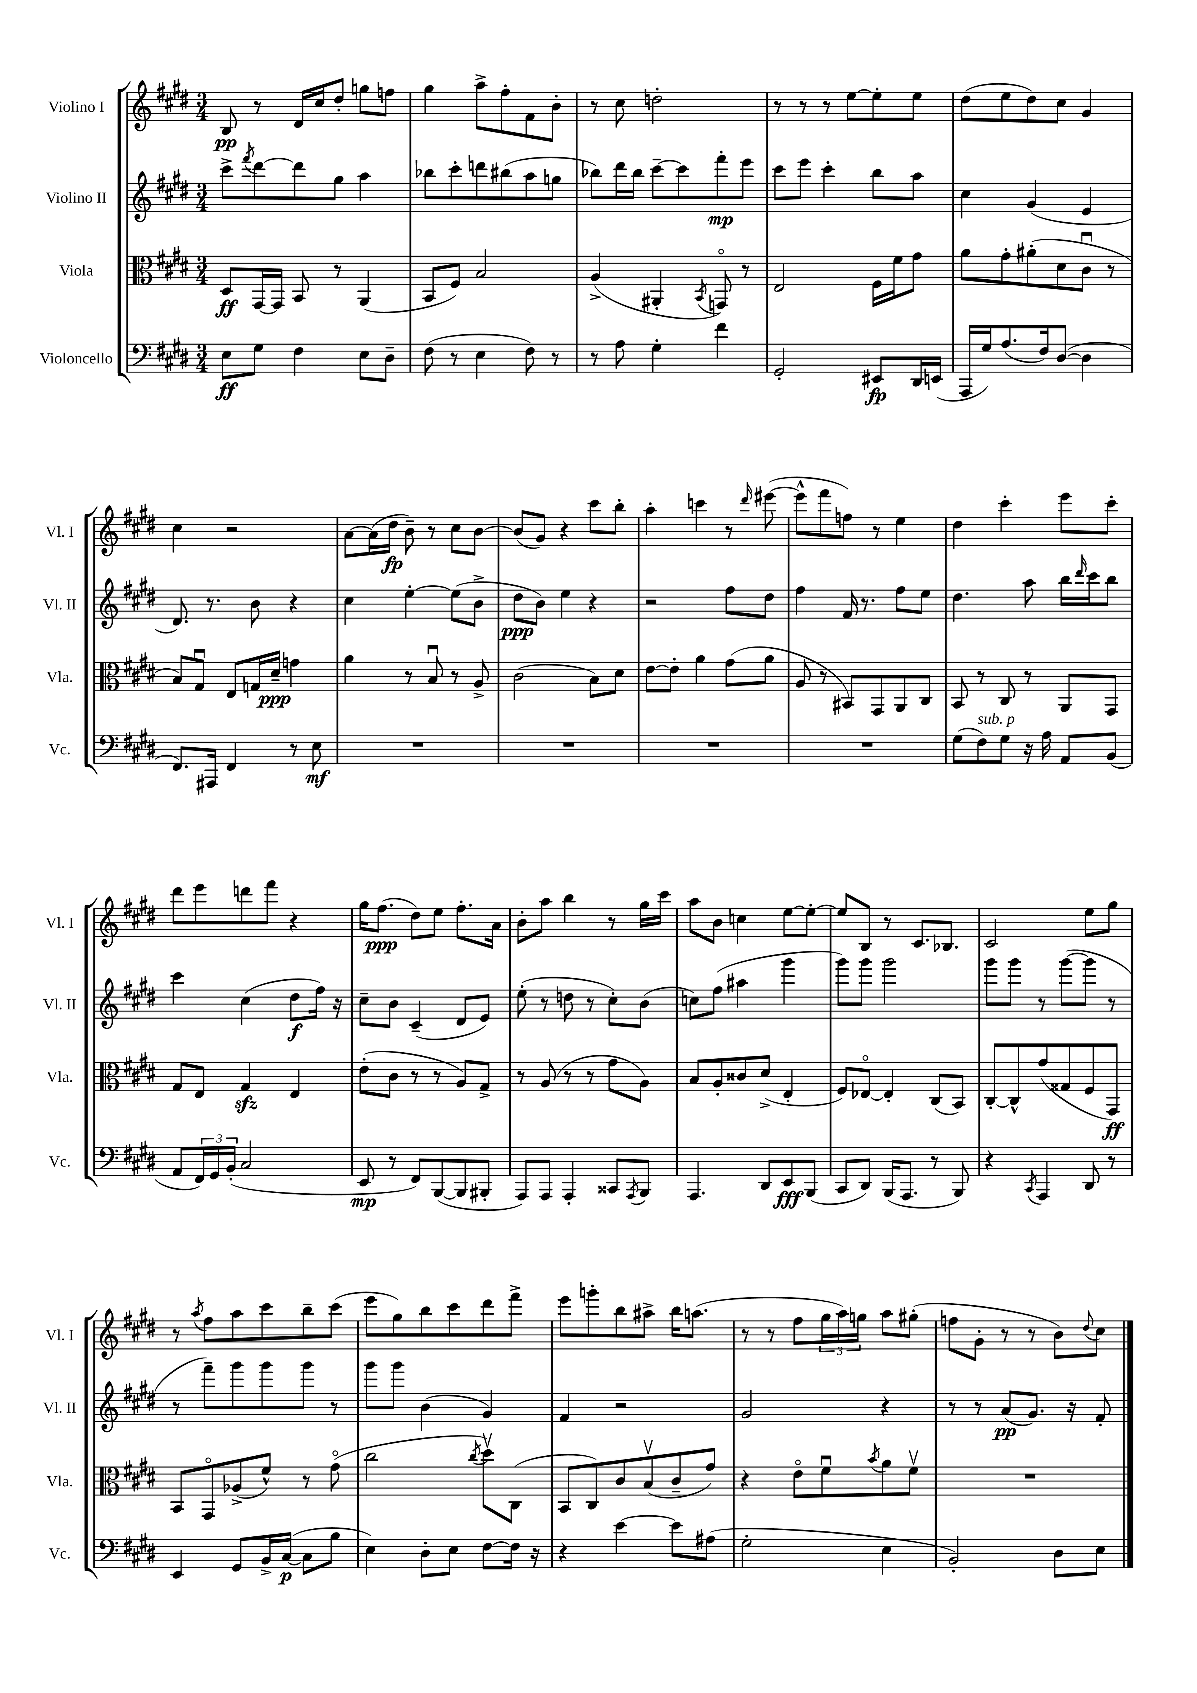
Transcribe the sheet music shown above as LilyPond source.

<<
\new StaffGroup <<
\new Staff = "s0" \with { instrumentName = "Violino I" shortInstrumentName = "Vl. I" } {
    \clef treble \key e \major \numericTimeSignature \time 3/4
    b8\pp r8 dis'16 cis''16 dis''8-. g''8 f''8 |
    gis''4 a''8-> fis''8-. fis'8 b'8-. |
    r8 cis''8 d''2-. |
    r8 r8 r8 e''8~ e''8-. e''8 |
    dis''8( e''8 dis''8) cis''8 gis'4 |
    cis''4 r2 |
    a'8~ a'16( dis''16\fp b'8--) r8 cis''8 b'8~ |
    b'8( gis'8) r4 cis'''8 b''8-. |
    a''4-. c'''4 r8 \grace { dis'''16 } eis'''8~( |
    eis'''8-^ fis'''8 f''8) r8 e''4 |
    dis''4 cis'''4-. e'''8 cis'''8-. |
    dis'''8 e'''8 d'''8 fis'''8 r4 |
    gis''16 fis''8.\ppp( dis''8) e''8 fis''8.-. a'16 |
    b'8-. a''8 b''4 r8 gis''16 cis'''16 |
    a''8 b'8 c''4 e''8~ e''8~-. |
    e''8 b8 r8 cis'8. bes8. |
    cis'2 e''8 gis''8 |
    r8 \acciaccatura { a''8 } fis''8 a''8 cis'''8 b''8-- cis'''8( |
    e'''8 gis''8) b''8 cis'''8 dis'''8 fis'''8-> |
    e'''8 g'''8-. b''8 ais''8-> b''16 a''8.( |
    r8 r8 fis''8 \tuplet 3/2 { gis''16 a''16) g''16 } a''8 gis''8-.( |
    f''8 gis'8-. r8 r8 b'8) \appoggiatura { dis''8 } cis''8 \bar "|." |
}
\new Staff = "s1" \with { instrumentName = "Violino II" shortInstrumentName = "Vl. II" } {
    \clef treble \key e \major \numericTimeSignature \time 3/4
    cis'''8-> \acciaccatura { fis'''8 } dis'''8~ dis'''8 gis''8 a''4 |
    bes''8 cis'''8-. d'''8 bis''8( a''8 g''8 |
    bes''8) dis'''16 bes''16 cis'''8~-- cis'''8 fis'''8-.\mp e'''8 |
    cis'''8 e'''8 cis'''4-. b''8 a''8 |
    cis''4 gis'4( e'4 |
    dis'8.) r8. b'8 r4 |
    cis''4 e''4~-. e''8( b'8-> |
    dis''8\ppp b'8) e''4 r4 |
    r2 fis''8 dis''8 |
    fis''4 fis'16 r8. fis''8 e''8 |
    dis''4. a''8 b''16 \grace { dis'''16 } cis'''16 b''8 |
    cis'''4 cis''4( dis''8\f fis''16) r16 |
    cis''8-- b'8 cis'4--( dis'8 e'8) |
    e''8-.( r8 d''8 r8 cis''8-.) b'8( |
    c''8) fis''8( ais''4 gis'''4 |
    gis'''8) gis'''8 gis'''2 |
    gis'''8 gis'''8 r8 gis'''8~( gis'''8 r8 |
    r8 fis'''8--) gis'''8 gis'''8 gis'''8 r8 |
    gis'''8 gis'''8 b'4( gis'4) |
    fis'4 r2 |
    gis'2 r4 |
    r8 r8 a'8\pp( gis'8.) r16 fis'8-. \bar "|." |
}
\new Staff = "s2" \with { instrumentName = "Viola" shortInstrumentName = "Vla." } {
    \clef alto \key e \major \numericTimeSignature \time 3/4
    dis8\ff gis,16~ gis,16 b,8 r8 a,4( |
    b,8 fis8) b2 |
    a4->( ais,4-. \acciaccatura { b,8 } g,8\flageolet) r8 |
    e2 fis16 fis'16 gis'8 |
    a'8 gis'8-. ais'8-.( dis'8 cis'8\downbow r8 |
    b8) gis8\downbow e8 g16 dis'16--\ppp g'4 |
    a'4 r8 b8\downbow r8 a8-> |
    cis'2( b8) dis'8 |
    e'8~ e'8-. a'4 gis'8( a'8 |
    a8 r8 bis,8) gis,8 a,8 cis8 |
    b,8 r8 cis8 r8 a,8 gis,8 |
    gis8 e8 gis4\sfz e4 |
    e'8-.( cis'8 r8 r8 a8) gis8-> |
    r8 a8( r8 r8 gis'8 a8) |
    b8 a8-. cisis'8 dis'8->( e4-. |
    fis8) ees8~\flageolet ees4-. cis8( b,8) |
    cis8~-. cis8-^ gis'8( gisis8 fis8 gis,8\ff) |
    b,8 gis,8\flageolet aes8->( fis'8-^) r8 gis'8\flageolet( |
    cis''2 \acciaccatura { cis''8 } dis''8\upbow) cis8( |
    b,8 cis8) cis'8 b8\upbow( cis'8-- gis'8) |
    r4 e'8\flageolet fis'8\downbow \acciaccatura { b'8 } a'8 fis'8\upbow |
    R2. \bar "|." |
}
\new Staff = "s3" \with { instrumentName = "Violoncello" shortInstrumentName = "Vc." } {
    \clef bass \key e \major \numericTimeSignature \time 3/4
    e8\ff gis8 fis4 e8 dis8-- |
    fis8( r8 e4 fis8) r8 |
    r8 a8 gis4-. fis'4 |
    gis,2-. eis,8\fp dis,16 e,16( |
    a,,16 gis16) a8.( fis16) dis8~( dis4 |
    fis,8.) ais,,16 fis,4 r8 e8\mf |
    R2. |
    R2. |
    R2. |
    R2. |
    gis8( fis8^\markup { \italic "sub. p" }) gis8 r16 a16 a,8 b,8( |
    a,8 \tuplet 3/2 { fis,16) gis,16 b,16-.( } cis2 |
    e,8\mp r8 fis,8) b,,8~( b,,8 bis,,8-. |
    a,,8) a,,8 a,,4-. cisis,8 \acciaccatura { a,,8 } b,,8 |
    a,,4. dis,8 e,8\fff b,,8( |
    cis,8 dis,8) b,,16( a,,8. r8 b,,8) |
    r4 \acciaccatura { cis,8 } a,,4 dis,8 r8 |
    e,4 gis,8 b,16-> cis16~\p( cis8 b8 |
    e4) dis8-. e8 fis8~ fis16 r16 |
    r4 e'4~ e'8 ais8( |
    gis2-. e4 |
    b,2-.) dis8 e8 \bar "|." |
}
>>
>>
\layout { \context { \Score \remove "Bar_number_engraver" } }
